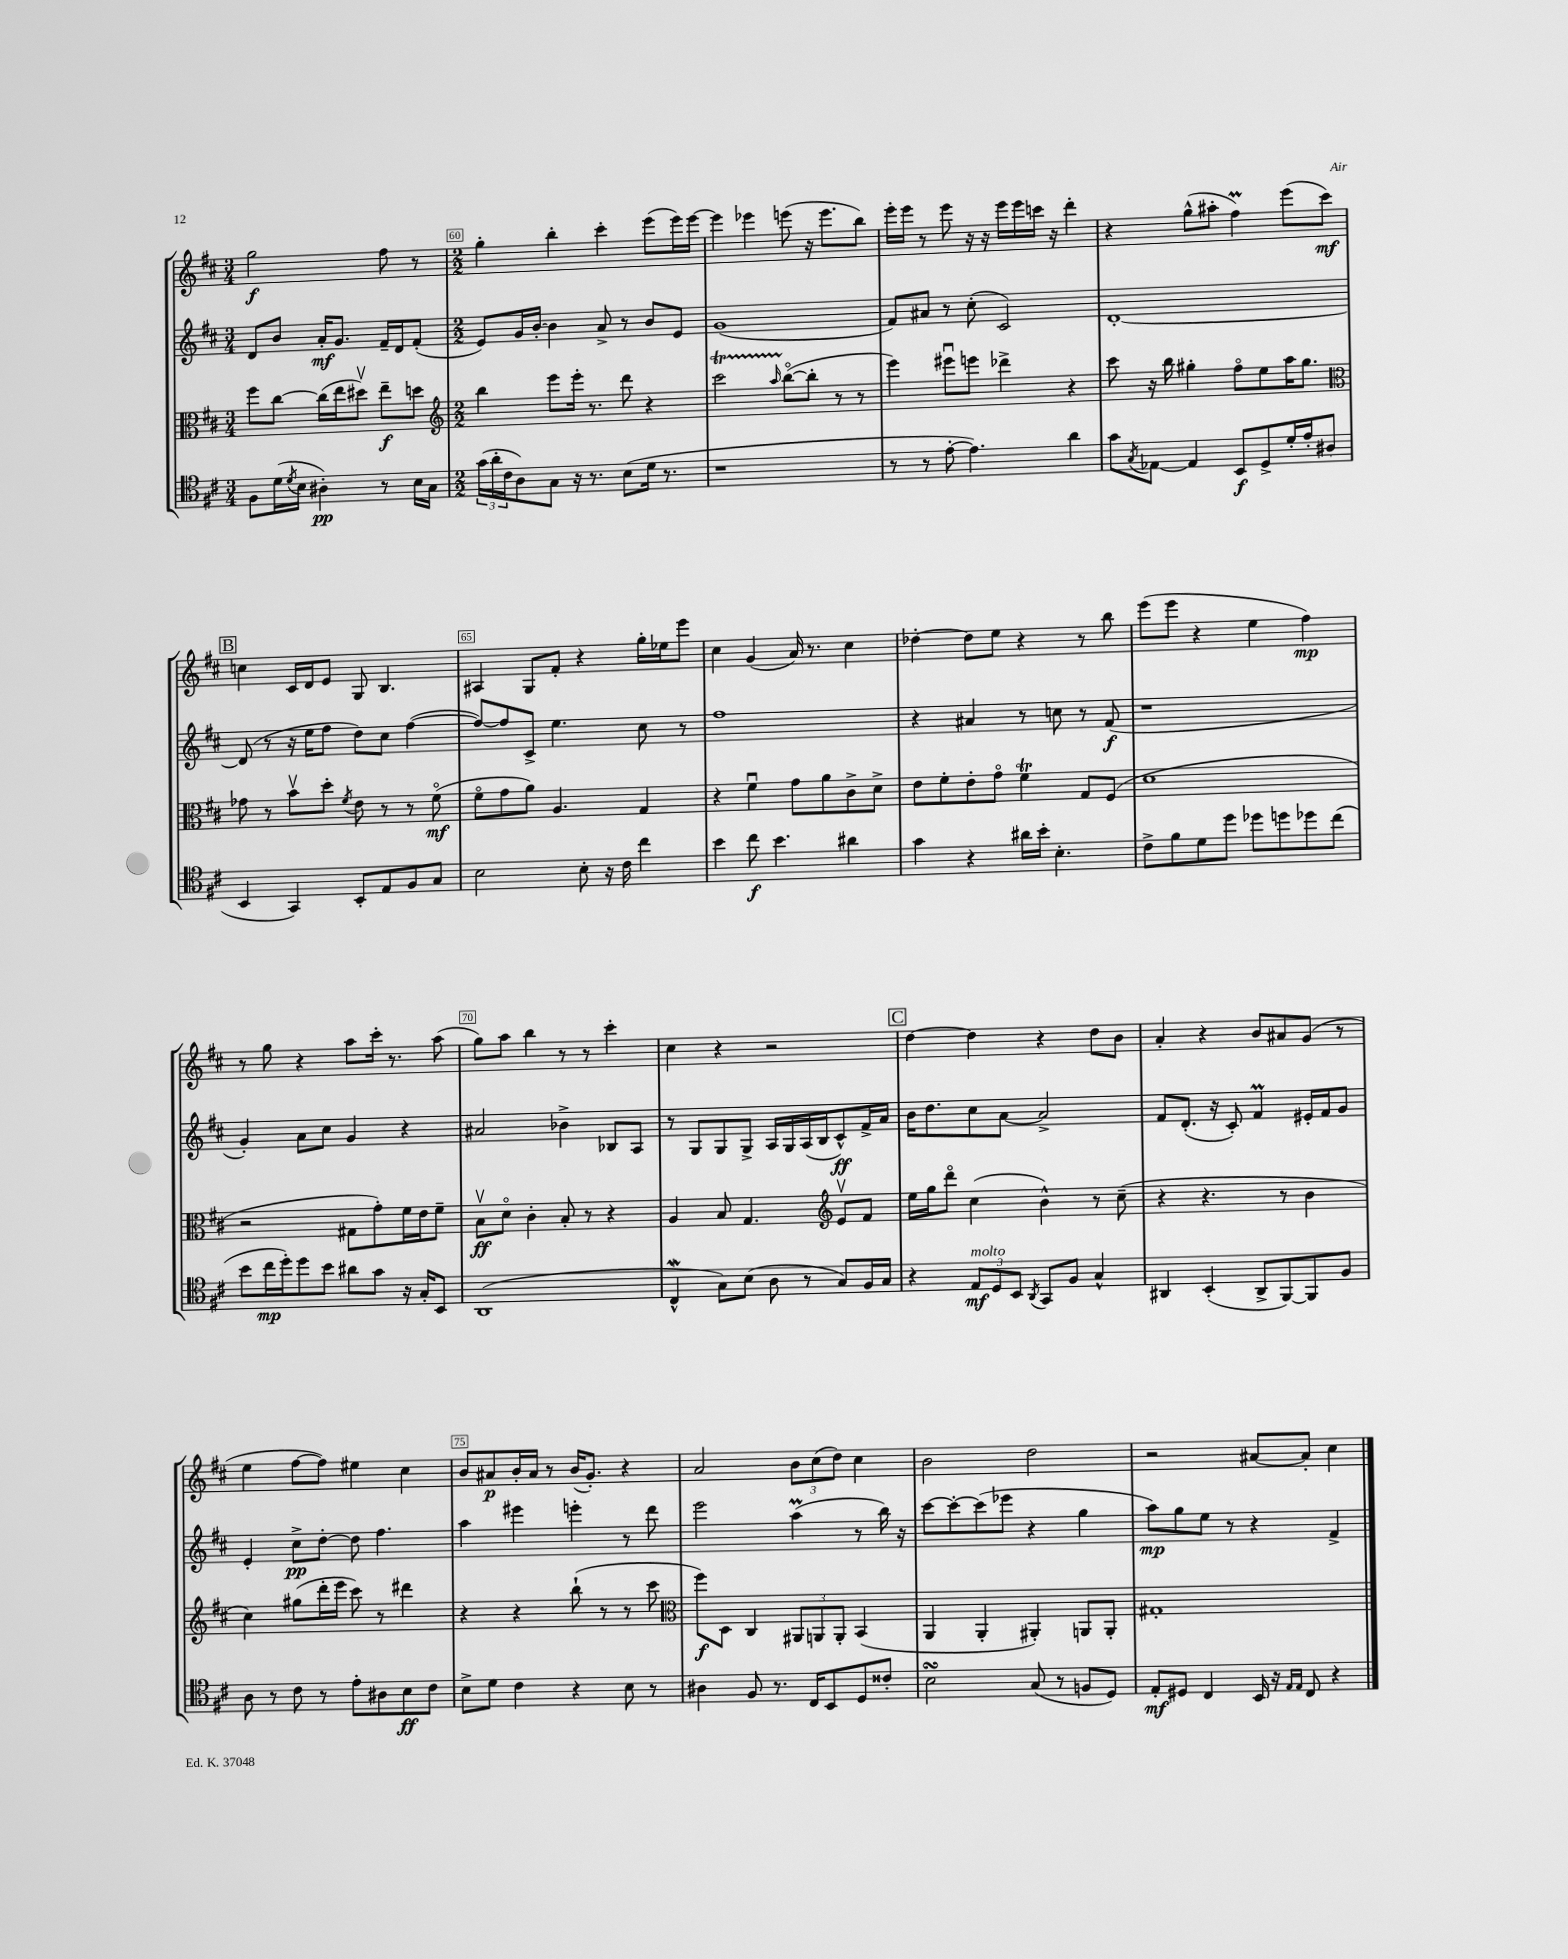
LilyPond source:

<<
\new StaffGroup <<
\new Staff = "s0" {
    \clef treble \key d \major \numericTimeSignature \time 3/4
    g''2\f fis''8 r8 |
    \numericTimeSignature \time 2/2 g''4-. b''4-. cis'''4-. e'''8( e'''16) e'''16~ |
    e'''4 ees'''4 e'''8( r16 e'''8. b''8) |
    e'''16-. e'''16 r8 e'''8 r16 r16 e'''16 e'''16 c'''16 r16 d'''4-. |
    r4 g''8-^( ais''8-. fis''4\prall) e'''8( cis'''8\mf) |
    \mark \markup { \box "B" } c''4 cis'16 d'16 e'8 g8 b4. |
    ais4 g8 fis'8-. r4 g''16-. ees''16 e'''8 |
    cis''4 g'4( a'16) r8. cis''4 |
    des''4~-. des''8 e''8 r4 r8 b''8 |
    e'''8( e'''8 r4 e''4 fis''4\mp) |
    r8 g''8 r4 a''8 cis'''16-. r8. a''8( |
    g''8) a''8 b''4 r8 r8 cis'''4-. |
    cis''4 r4 r2 |
    \mark \markup { \box "C" } d''4~ d''4 r4 d''8 b'8 |
    a'4-. r4 b'8 ais'8 g'8( r8 |
    e''4 fis''8~ fis''8) eis''4 cis''4 |
    b'8 ais'8\p b'16-. ais'16 r8 b'16( g'8.-.) r4 |
    a'2 \tuplet 3/2 { b'8 cis''8( d''8) } cis''4 |
    b'2 d''2 |
    r2 ais'8~ ais'8-. cis''4 \bar "|." |
}
\new Staff = "s1" {
    \clef treble \key d \major \numericTimeSignature \time 3/4
    d'8 b'8 a'16-.\mf g'8. fis'16-- d'16 fis'8-.( |
    \numericTimeSignature \time 2/2 e'8) g'16 b'16~-. b'4 a'8-> r8 b'8 e'8 |
    g'1( |
    fis'8) ais'8 r8 cis''8-.( cis'2) |
    d'1~-. |
    \mark \markup { \box "B" } d'8( r8 r16 e''16 fis''8 d''8) cis''8 fis''4~( |
    fis''8~) fis''8 cis'8-> e''4. cis''8 r8 |
    fis''1 |
    r4 ais'4 r8 c''8 r8 fis'8\f( |
    r1 |
    g'4-.) a'8 cis''8 g'4 r4 |
    ais'2 bes'4-> bes8 a8 |
    r8 g8 g8 g8-> a16 g16 a16( b16 cis'8-^\ff) fis'16-> a'16 |
    \mark \markup { \box "C" } b'16 d''8. cis''8 a'8~ a'2-> |
    fis'8 d'8.-.( r16 cis'8-.) fis'4\prall eis'16-. fis'16 g'8 |
    e'4-. cis''8->\pp d''8~-. d''8 fis''4. |
    a''4 eis'''4 e'''4-. r8 d'''8 |
    e'''2 a''4\prall( r8 b''16) r16 |
    cis'''8~ cis'''8~-. cis'''8( ees'''8 r4 g''4 |
    a''8\mp) g''8 e''8 r8 r4 fis'4-> \bar "|." |
}
\new Staff = "s2" {
    \clef alto \key d \major \numericTimeSignature \time 3/4
    fis''8 cis''8~ cis''16( e''16 dis''8\upbow) e''8--\f d''8 |
    \numericTimeSignature \time 2/2 \clef treble b''4 e'''8 e'''16-. r8. d'''8 r4 |
    cis'''2\startTrillSpan \grace { a''16 } b''8~\flageolet\stopTrillSpan( b''8-. r8 r8 |
    e'''4) eis'''8\downbow e'''8 des'''4-> r4 |
    cis'''8 r16 b''16 gis''4-. fis''8\flageolet e''8 a''16 gis''8. |
    \mark \markup { \box "B" } \clef alto ges'8 r8 b'8\upbow d''8-. \acciaccatura { fis'8 } e'8 r8 r8 fis'8\flageolet\mf( |
    fis'8\flageolet g'8 a'8) a4. g4 |
    r4 fis'4\downbow g'8 a'8 cis'8-> d'8-> |
    e'8 fis'8-. e'8-. g'8\flageolet fis'4\trill g8 fis8( |
    d'1 |
    r2 gis8 g'8-.) fis'16 e'16 fis'8-- |
    b8\upbow\ff d'8\flageolet cis'4-. b8-. r8 r4 |
    a4 b8 g4. \clef treble e'8\upbow fis'8 |
    \mark \markup { \box "C" } e''16 g''16 d'''8\flageolet cis''4( b'4-^) r8 cis''8--( |
    r4 r4. r8 b'4 |
    cis''4) gis''8( d'''16-. e'''16 cis'''8) r8 dis'''4 |
    r4 r4 b''8-!( r8 r8 cis'''8 |
    \clef alto fis''8\f) d8 cis4 \tuplet 3/2 { ais,8 a,8 a,8-. } b,4( |
    a,4 a,4-. ais,4-.) a,8 a,8-. |
    gis1-. \bar "|." |
}
\new Staff = "s3" {
    \clef tenor \key d \major \numericTimeSignature \time 3/4
    fis8 d'16( \acciaccatura { d'8 } b16 ais4-.\pp) r8 b16 g16 |
    \numericTimeSignature \time 2/2 \tuplet 3/2 { g'16( a'16-. cis'16 } a8) g8 r16 r8. b8( d'16 r8. |
    r1 |
    r8 r8 e'8~-. e'4.) a'4 |
    g'8 \acciaccatura { g8 } ees8~ ees4 b,8\f d8-> d'16-. e'16-. ais8( |
    \mark \markup { \box "B" } b,4 g,4) b,8-. e8 fis8 g8 |
    b2 b8-. r16 cis'16 cis''4 |
    b'4 cis''8\f b'4. ais'4 |
    g'4 r4 ais'16 b'16-. b4.-. |
    cis'8-> fis'8 d'8 d''8 des''8 d''8 des''8 cis''8( |
    b'8 cis''16\mp d''16-.) d''8 b'8 ais'8 g'8 r16 g16-. b,8 |
    a,1( |
    cis4-^\mordent g8) b8( a8 r8 g8) fis16 g16 |
    \mark \markup { \box "C" } r4 \tuplet 3/2 { e8\mf^\markup { \italic "molto" } d8 b,8 } \acciaccatura { a,8 } g,8 fis8 g4-^ |
    ais,4 b,4-.( ais,8-> fis,8~) fis,8 fis8 |
    a8 r8 cis'8 r8 e'8-. ais8 b8\ff cis'8 |
    b8-> d'8 cis'4 r4 b8 r8 |
    ais4 fis8 r8. cis16 b,8 d8 cisis'8-. |
    b2\turn g8( r8 f8 d8) |
    e8-.\mf dis8 cis4 b,16 r16 \grace { e16 e16 } cis8 r4 \bar "|." |
}
>>
>>
\layout { \context { \Score currentBarNumber = #59 \override BarNumber.break-visibility = ##(#f #t #t) barNumberVisibility = #(every-nth-bar-number-visible 5) \override BarNumber.stencil = #(make-stencil-boxer 0.1 0.3 ly:text-interface::print) } }
